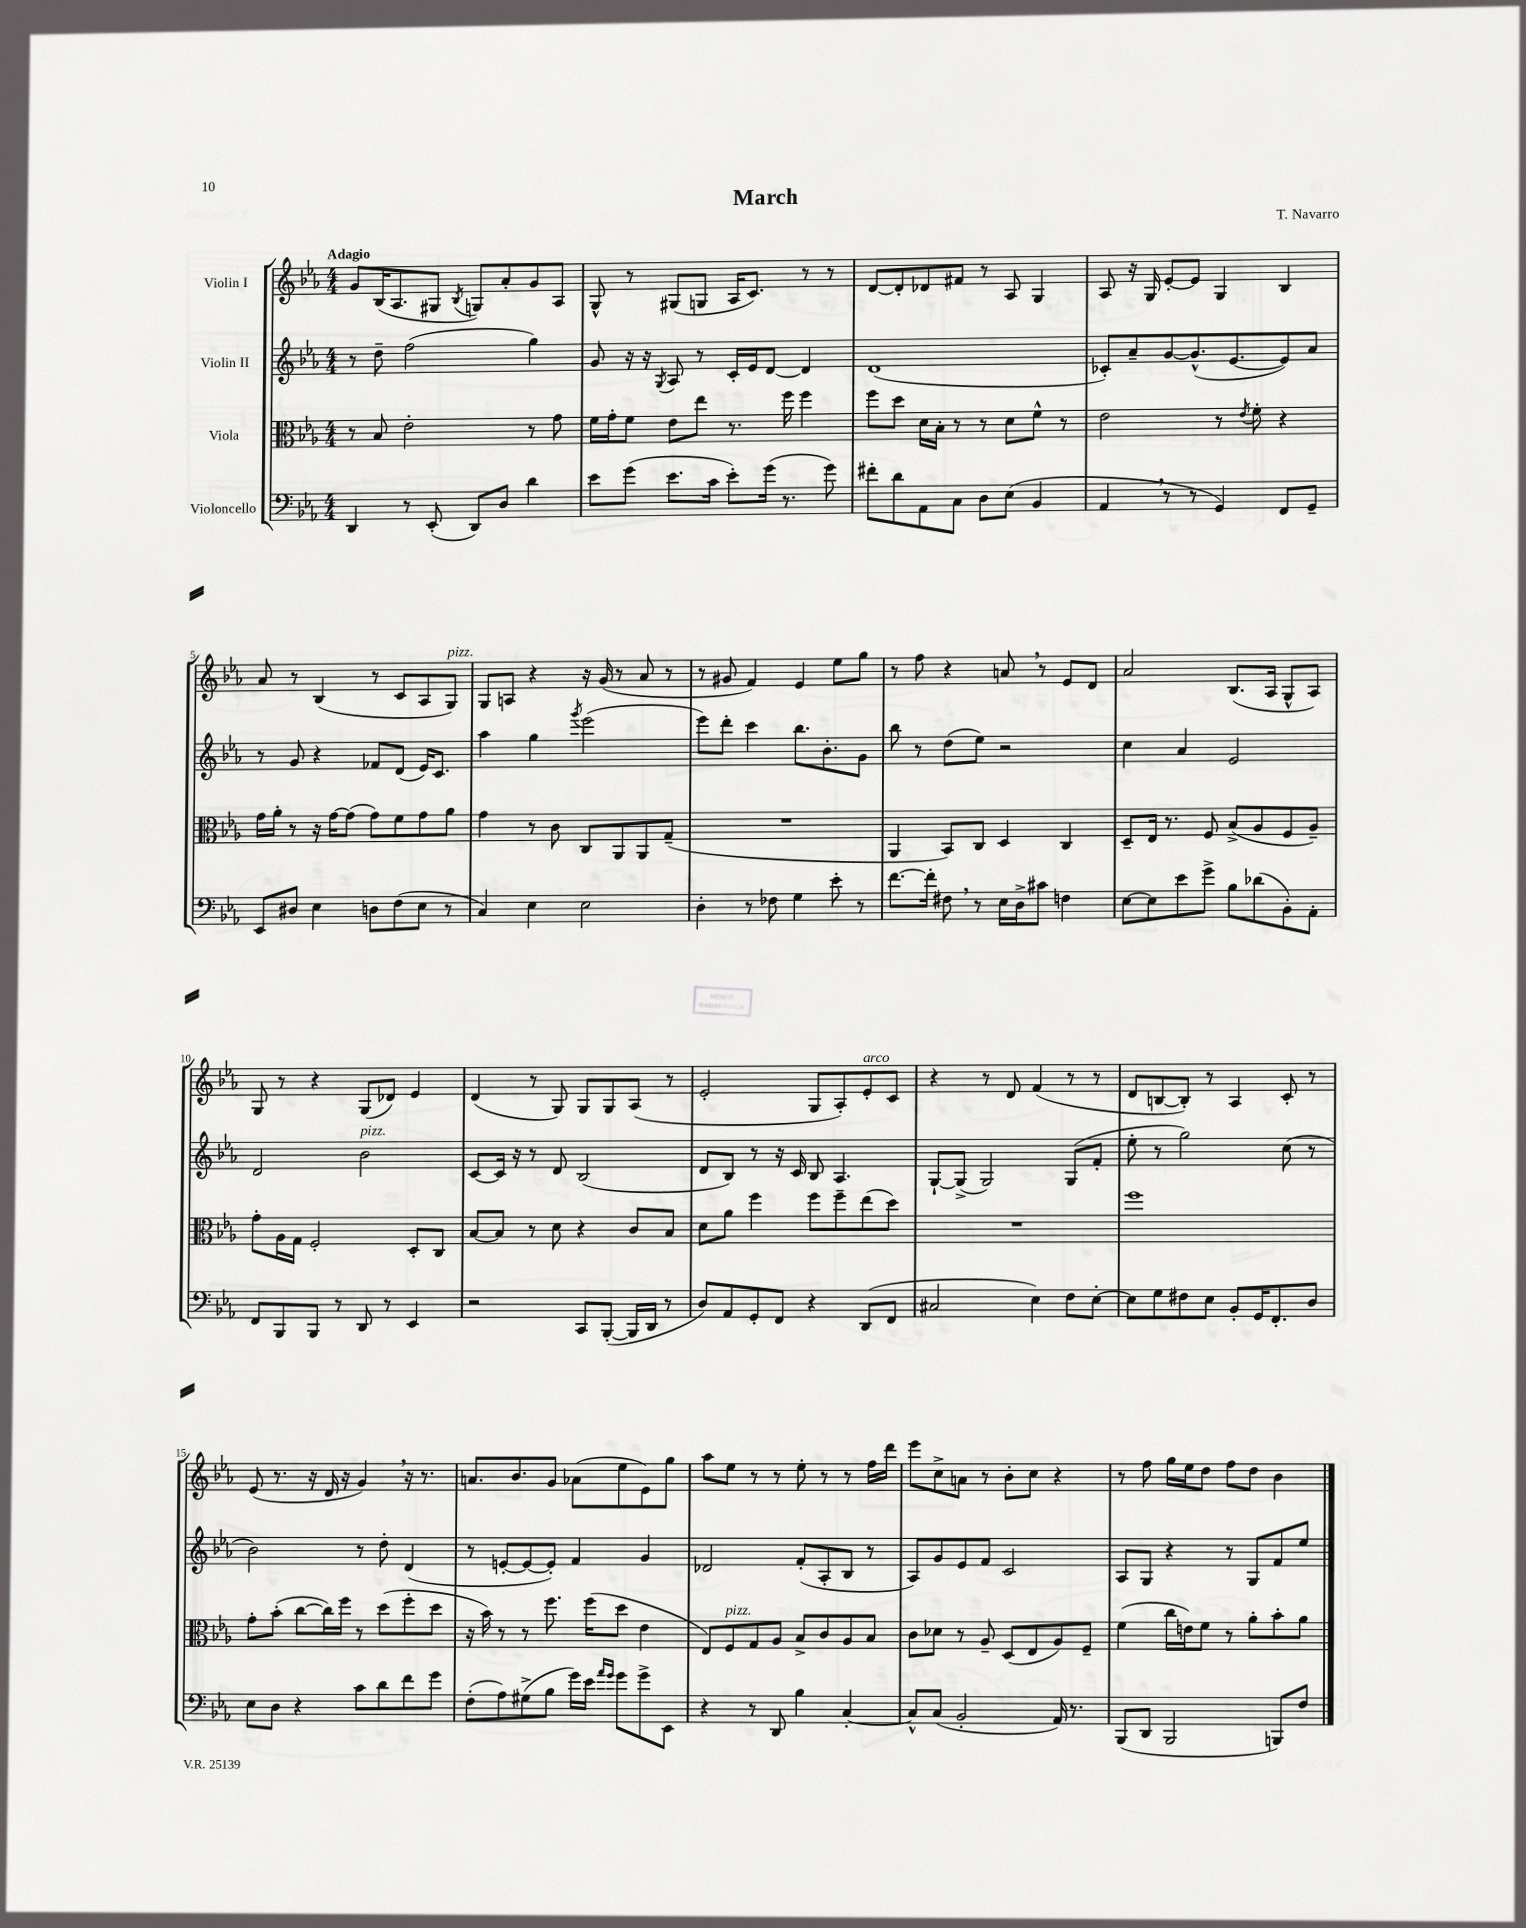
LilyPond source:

\header { title = "March" composer = "T. Navarro" }
<<
\new StaffGroup <<
\new Staff = "s0" \with { instrumentName = "Violin I" } {
    \clef treble \key ees \major \numericTimeSignature \time 4/4 \tempo "Adagio"
    g'8 bes16( aes8. gis8 \acciaccatura { bes8 } g8) aes'8-. g'8 aes8 |
    g8-^ r8 gis8( g8 aes16 c'8.) r8 r8 |
    d'8~ d'8-. des'8 fis'8 r8 aes8 g4 |
    aes8 r16 g16 ees'8~-. ees'8 g4 bes4 |
    aes'8 r8 bes4( r8 c'8 aes8 g8^\markup { \italic "pizz." }) |
    g8 a8 r4 r16 g'16( r8 aes'8 r8 |
    r8 gis'8 f'4) ees'4 ees''8 g''8 |
    r8 f''8 r4 a'8 \breathe r8 ees'8 d'8 |
    aes'2 bes8.( aes16 g8-^ aes8) |
    g8 r8 r4 g8( des'8) ees'4 |
    d'4( r8 g8) g8 g8 aes8( r8 |
    ees'2-. g8 aes8-.) ees'8-.^\markup { \italic "arco" } c'8 |
    r4 r8 d'8 f'4( r8 r8 |
    d'8 b8~ b8-.) r8 aes4 c'8-. r8 |
    ees'8( r8. r16 d'16 r16 g'4) \breathe r16 r8. |
    a'8. bes'8. g'8 aes'8( ees''8 ees'8) g''8 |
    aes''8 ees''8 r8 r8 ees''8-. r8 r8 f''16 d'''16 |
    ees'''8 c''8-> a'8 r8 bes'8-. c''8 r4 |
    r8 f''8 g''16 ees''16 d''8 f''8 d''8 bes'4 \bar "|." |
}
\new Staff = "s1" \with { instrumentName = "Violin II" } {
    \clef treble \key ees \major \numericTimeSignature \time 4/4
    r8 d''8-- f''2( g''4) |
    g'8 r16 r16 \acciaccatura { g8 } aes8 r8 c'16-. ees'16 d'8~ d'4 |
    d'1( |
    ces'8-.) aes'8-- g'8~ g'8.-^( ees'8.~ ees'8) aes'8 |
    r8 g'8 r4 fes'8 d'8( ees'16) c'8. |
    aes''4 g''4 \acciaccatura { g'''8 } ees'''2( |
    ees'''8) d'''8-. c'''4 bes''8. bes'8.-. g'8 |
    bes''8 r8 d''8( ees''8) r2 |
    c''4 aes'4 ees'2 |
    d'2 bes'2^\markup { \italic "pizz." } |
    c'8~ c'16 r16 r8 d'8 bes2( |
    d'8 bes8) r8 r16 c'16 bes8 aes4. |
    g8~-! g8->( g2) g8( f'8-. |
    ees''8-. r8 g''2) c''8( r8 |
    bes'2) r8 d''8-. d'4( |
    r8 e'8~-. e'8~ e'8-.) f'4 g'4 |
    des'2 f'8-.( aes8-. bes8 r8 |
    aes8) g'8 ees'8 f'8 c'2 |
    aes8 g8 r4 r8 g8 f'8 ees''8 \bar "|." |
}
\new Staff = "s2" \with { instrumentName = "Viola" } {
    \clef alto \key ees \major \numericTimeSignature \time 4/4
    r8 bes8 ees'2-. r8 g'8 |
    f'16 g'16-. f'8 ees'8 ees''8 r8. f''16 f''4 |
    f''8 d''8 d'16 bes16-. r8 r8 d'8 f'8-^ r8 |
    ees'2 r8 \acciaccatura { ees'8 } f'8-. r4 |
    g'16 aes'16-. r8 r16 g'16~ g'8( g'8) f'8 g'8 aes'8 |
    g'4 r8 c'8 c8 aes,8 aes,8 g8--( |
    R1 |
    aes,4 bes,8) c8 d4 c4 |
    d8-- ees16 r8. f8 bes8->( aes8 f8 aes8--) |
    g'8-. aes16 g16 f2-. d8-. c8 |
    bes8~ bes8 r8 d'8 r4 c'8 bes8 |
    d'8 aes'8 f''4 f''8 f''8-- ees''8( d''8) |
    R1 |
    f''1 |
    g'8-. bes'8-.( c''8~ c''16) f''16 r8 d''8( f''8-. d''8 |
    r16 bes'16) r8 r8 f''8. f''16( d''8 ees'4 |
    ees8) f8^\markup { \italic "pizz." } g8 aes8 bes8-> c'8 aes8 bes8 |
    c'8 des'8 r8 aes8-- d8( ees8 aes8) f8-- |
    f'4( c''16 e'16) f'8 r8 aes'8-. bes'8-. aes'8 \bar "|." |
}
\new Staff = "s3" \with { instrumentName = "Violoncello" } {
    \clef bass \key ees \major \numericTimeSignature \time 4/4
    d,4 r8 ees,8-.( d,8) d8 d'4 |
    ees'8 g'8( ees'8. c'16 ees'8-.) g'16( r8. g'8) |
    fis'8-. d'8 aes,8 c8 d8 ees8( bes,4 |
    aes,4 \breathe r8 r8 g,4) f,8 g,8-- |
    ees,8 dis8 ees4 d8 f8( ees8 r8 |
    c4) ees4 ees2 |
    d4-. r8 fes8 g4 ees'8-. r8 |
    f'8.~ f'16-. fis8 \breathe r8 ees16 d16-> cis'8 f4 |
    ees8~ ees8 ees'8 g'8-> bes8 des'8( bes,8-.) aes,8-. |
    f,8 bes,,8 bes,,8 r8 d,8 r8 ees,4 |
    r2 c,8 bes,,8~-.( bes,,16 d,16 r8 |
    d8) aes,8 g,8-. f,8 r4 d,8( f,8 |
    cis2 ees4) f8 ees8~-. |
    ees8 g8 fis8 ees8 bes,8-. g,16 f,8.-. d8 |
    ees8 d8 r4 c'8 d'8 f'8 g'8 |
    f8-.( aes8) gis8->( bes8 g'16) ees'16 \grace { aes'16 g'16 } g'8 g'8-> ees,8 |
    r4 r8 d,8 bes4 c4~-. |
    c8-^ c8( bes,2-. aes,16) r8. |
    bes,,8( d,8 bes,,2 b,,8) f8 \bar "|." |
}
>>
>>
